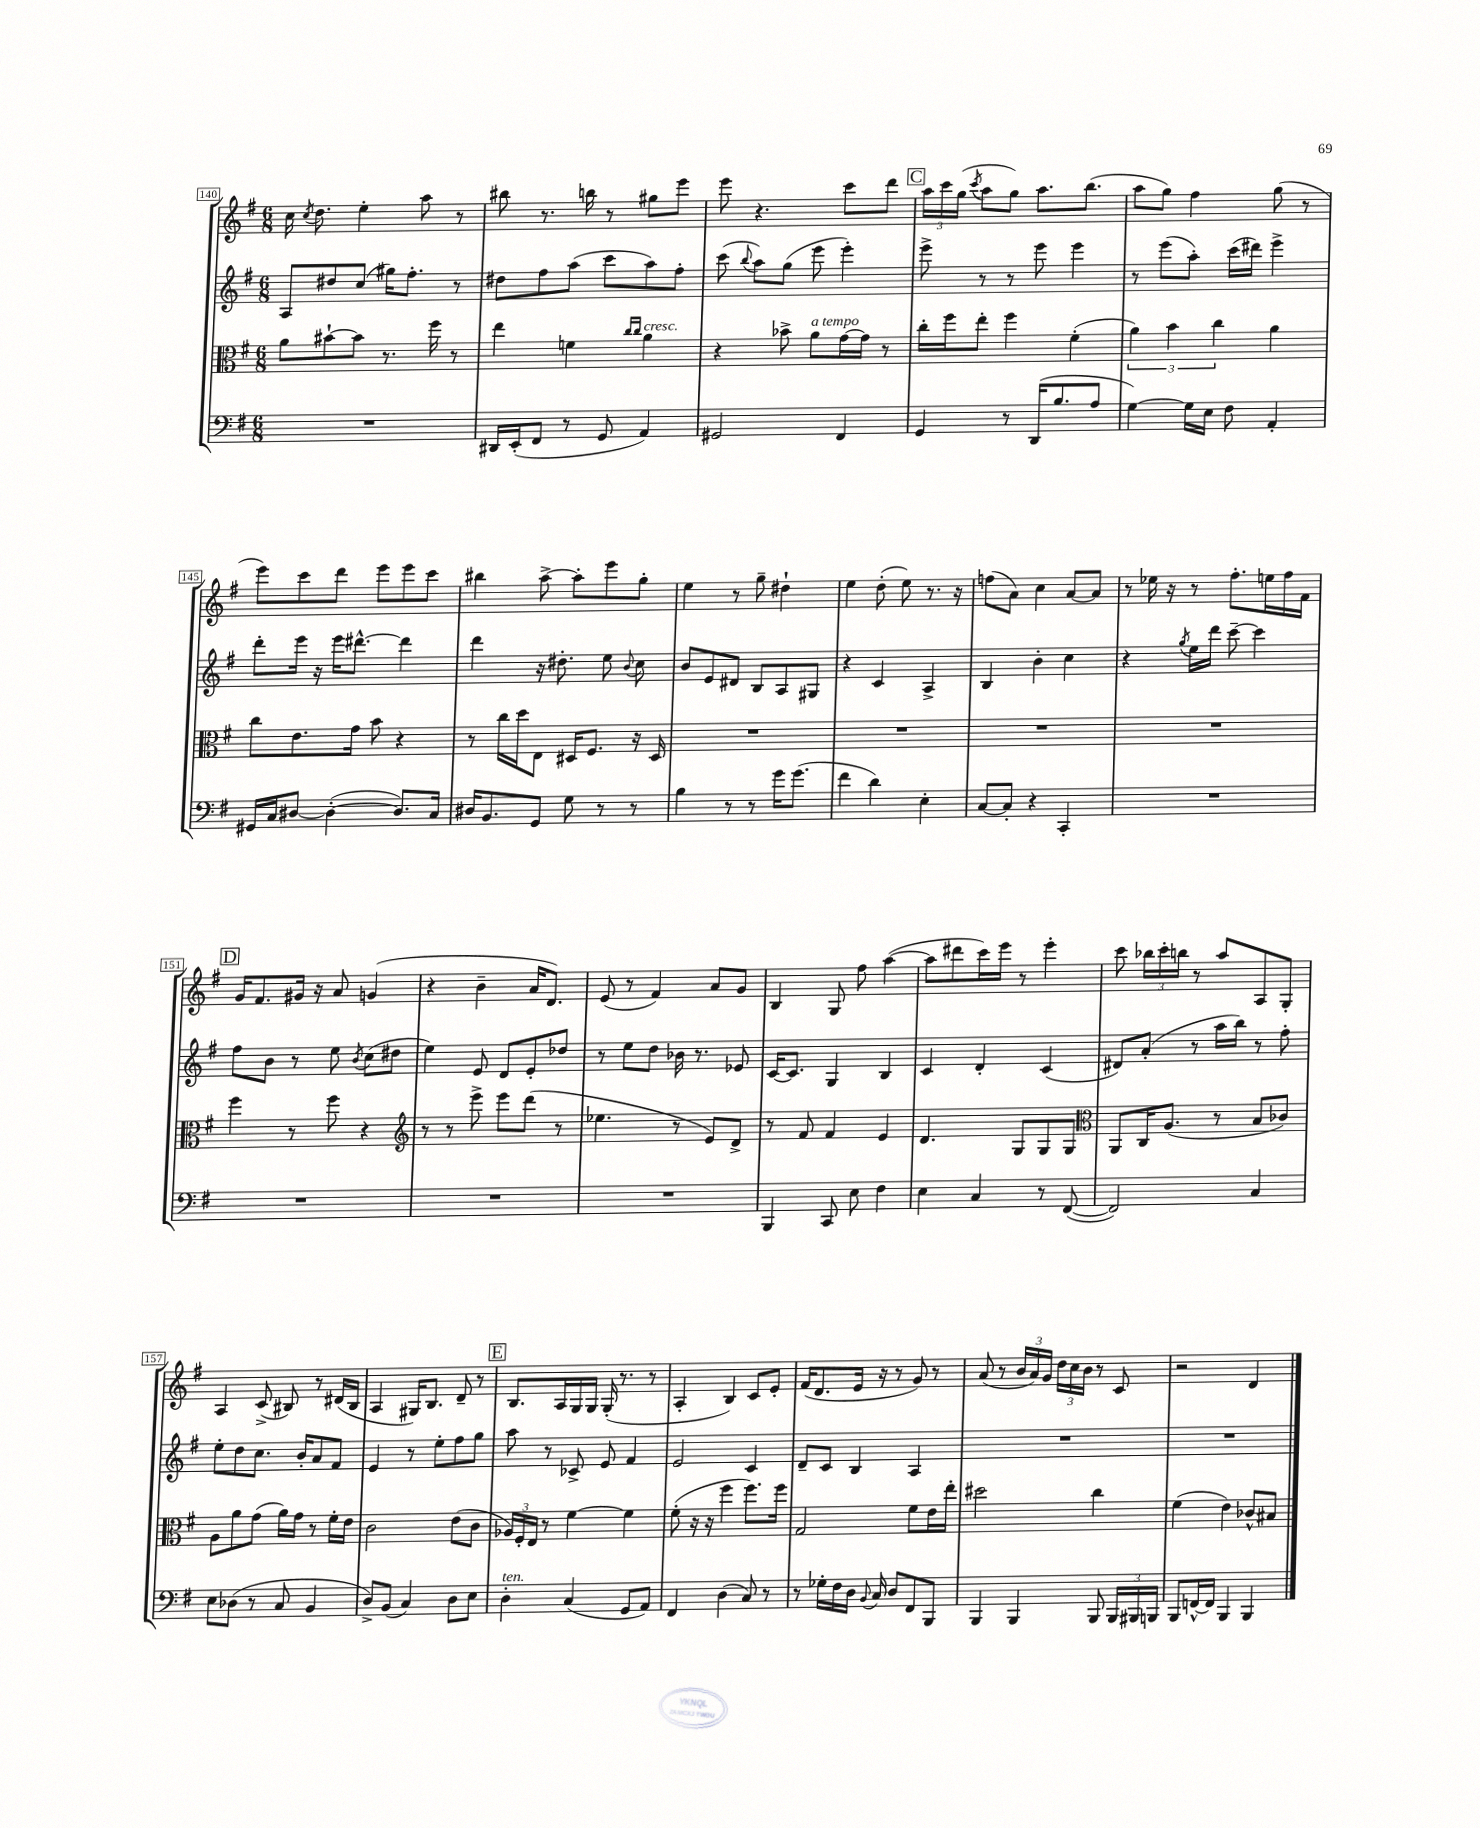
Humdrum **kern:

**kern	**kern	**kern	**kern
*part4	*part3	*part2	*part1
*staff4	*staff3	*staff2	*staff1
*clefF4	*clefC3	*clefG2	*clefG2
*k[f#]	*k[f#]	*k[f#]	*k[f#]
*M6/8	*M6/8	*M6/8	*M6/8
=140	=140	=140	=140
2.r	8a\L	8A/L	16cc\
.	.	.	8qcc/
.	.	.	8.dd\
.	[8b#X`\	8dd#X/	.
.	8b#\J]	(8cc/J	4ee'\
.	8.r	16gg#X\KL)	.
.	.	8.ff#'\J	.
.	.	.	8aa\
.	16ff#\	.	.
.	8r	8r	8r
=141	=141	=141	=141
16DD#X/LL	4ee\	8dd#X\L	8bb#X\
(16EE'/J	.	.	.
8FF#/J	.	8ff#\	8.r
8r	4fn\	(8aa\J	.
.	.	.	16bbn\
8GG/	.	8ccc\L	8r
.	16qqcc/LL	.	.
.	16qqcc/JJ	.	.
!	!LO:TX:a:i:t=cresc.	!	!
4AA/)	4a\	8aa\)	8gg#X\L
.	.	8ff#'\J	8eee\J
=142	=142	=142	=142
2GG#X/	4r	(8ccc\	8eee\
.	.	8qqbb/	.
.	.	8aa\L)	4.r
.	8b-X^\	(8gg\J	.
!	!LO:TX:a:i:t=a tempo	!	!
.	8a\L	8eee\	.
4FF#/	[16g\L	4eee'\)	8ccc\L
.	16g\JJ]	.	.
.	8r	.	8ddd\J
!!LO:REH:place=s1:t=C
=143	=143	=143	=143
4GG/	16cc'\LL	8eee^\	24aa\LL
.	.	.	24ccc\
.	16ff#\J	.	.
.	.	.	(24gg\JJ
.	.	.	8qccc/
.	8ee'\J	8r	8aa\L
8r	4ff#\	8r	8gg\J)
(16DD/KL	.	8eee\	8.aa\L
8.B/	.	.	.
.	(4f#'\	4eee\	.
.	.	.	(8.bb\J
8A/J	.	.	.
=144	=144	=144	=144
[4G\)	6a\)	8r	8aa\L
.	.	(8eee\L	8gg\J)
.	6b\	.	.
16G\LL]	.	8aa'\J)	4ff#\
16E\JJ	.	.	.
.	6cc\	.	.
8F#\	.	(16ccc\LL	.
.	.	16ddd#X\JJ)	.
4AA'/	4a\	4eee^\	(8gg\
.	.	.	8r
!!LO:LB:g=z
=145	=145	=145	=145
16GG#X/LL	8cc\L	8ddd'\L	8eee\L)
16C/J	.	.	.
[8D#X/J	8.e\	16eee\Jk	8ccc\
.	.	16r	.
(4D#'\_	.	16eee\KL	8ddd\J
.	16g\Jk	[8.ddd#X^^\J	.
.	8b\	.	8eee\L
8.D#/L])	4r	4ddd#\]	8eee\
.	.	.	8ccc\J
16C/Jk	.	.	.
=146	=146	=146	=146
16D#X/KL	8r	4ddd\	4bb#X\
8.BB/	.	.	.
.	16cc\LL	.	.
.	16dd\J	.	.
8GG/J	8E\J	16r	[8aa^\
.	.	8.dd#X'\	.
8G\	16D#X/KL	.	8aa'\L]
.	8.F#/J	.	.
8r	.	8ee\	8eee\
.	.	8qqb/	.
8r	16r	8cc\	8gg'\J
.	16D#/	.	.
=147	=147	=147	=147
4B\	2.r	8b/L	4ee\
.	.	8e/	.
8r	.	8d#X/J	8r
8r	.	8B/L	8gg~\
16g\KL	.	8A/	4dd#X`\
(8.g\J	.	.	.
.	.	8G#X/J	.
=148	=148	=148	=148
4f#\	2.r	4r	4ee\
4d\)	.	4c/	(8dd'\
.	.	.	8ee\)
4E'\	.	4A^/	8.r
.	.	.	16r
=149	=149	=149	=149
[8C/L	2.r	4B/	(8ffn\L
8C'/J]	.	.	8a\J)
4r	.	4b'\	4cc\
4CC'/	.	4cc\	[8a/L
.	.	.	8a/J]
=150	=150	=150	=150
2.r	2.r	4r	8r
.	.	.	16ee-X\
.	.	.	16r
.	.	8qgg/	.
.	.	16ee\LL	8r
.	.	16ddd\JJ	.
.	.	[8ccc~\	8.ff#'\L
.	.	4ccc\]	.
.	.	.	16een\L
.	.	.	16ff#\
.	.	.	16f#\JJ
!!LO:LB:g=z
!!LO:REH:place=s1:t=D
=151	=151	=151	=151
2.r	4ff#\	8ff#\L	16g/KL
.	.	.	8.f#/
.	.	8b\J	.
.	8r	8r	16g#X/Jk
.	.	.	16r
.	8ff#\	8ee\	8a/
.	.	8qb/	.
.	4r	(8cc\L	(4gn/
.	.	8dd#X\J	.
=152	=152	=152	=152
*	*clefG2	*	*
2.r	8r	4ee\)	4r
.	8r	.	.
.	8eee^\	8e/	4b~\
.	8eee\L	8d/L	.
.	(8ddd\J	8e'/	16a/KL
.	.	.	8.d/J)
.	8r	8dd-X/J	.
=153	=153	=153	=153
2.r	4.ee-X\	8r	(8e/
.	.	8ee\L	8r
.	.	8dd\J	4f#/)
.	8r	16b-X\	.
.	.	8.r	.
.	8e/L)	.	8a/L
.	8d^/J	8e-X/	8g/J
=154	=154	=154	=154
4BBB/	8r	[16c/KL	4B/
.	.	8.c/J]	.
.	8f#/	.	.
8CC/	4f#/	4G/	8G/
8E\	.	.	8ff#\
4F#\	4e/	4B/	([4aa\
=155	=155	=155	=155
4E\	4.d/	4c/	8aa\L]
.	.	.	8ddd#X\
4C/	.	4d'/	16ccc\L)
.	.	.	16eee\JJ
.	8G/L	.	8r
8r	8G/	(4c/	4eee'\
([8FF#/	8G/J	.	.
=156	=156	=156	=156
*	*clefC3	*	*
2FF#/])	8AA/L	8d#X/L)	8ccc\
.	16C/K	(8a'/J	24bb-X\LL
.	.	.	24ccc'\
.	(8.A/J	.	.
.	.	.	24bbn\JJ
.	.	8r	8r
.	8r	16aa\LL	8aa/L
.	.	16bb\JJ)	.
4C/	8B/L	8r	8A/
.	8c-X/J)	8ff#'\	8G'/J
!!LO:LB:g=z
=157	=157	=157	=157
8E\L	8A\L	8ee'\L	4A/
(8D-X\J	8a\	8dd\	.
8r	(8g\J	8.cc\J	(8c^/
8C/	16a\LL)	.	8B#X/)
.	16g\JJ	16b'/KL	.
4BB/	8r	8a/	8r
.	16f#'\LL	8f#/J	(16d#X/LL
.	16e\JJ	.	16B#/JJ
=158	=158	=158	=158
8D^/L)	2c\	4e/	4A/
(8BB/J	.	.	.
4C/)	.	8r	16G#X/KL)
.	.	.	8.B/J
.	.	8ee'\L	.
8D\L	(8e\L	8ff#\	8d~/
8E\J	8c\J	8gg\J	8r
!!LO:REH:place=s1:t=E
=159	=159	=159	=159
!LO:TX:a:i:t=ten.	!	!	!
4D'\	24A-X/LL)	8aa\	8.B/L
.	24F#'/	.	.
.	24E/JJ	.	.
.	8r	8r	.
.	.	.	16A/L
(4C/	[4f#\	8c-X^/	16G/
.	.	.	16G/JJ
.	.	8e/	(16G'/
.	.	.	8.r
8GG/L	4f#\]	4f#/	.
8AA/J)	.	.	8r
=160	=160	=160	=160
4FF#/	(8f#'\	2e/	4A'/
.	16r	.	.
.	16r	.	.
(4D\	4ff#\	.	4B/)
8C/)	8.ff#\L)	4c/	8c/L
8r	.	.	8e'/J
.	16ff#\Jk	.	.
=161	=161	=161	=161
8r	2G/	8d~/L	(16f#/KL
.	.	.	8.d/
16G-X'\LL	.	8c/J	.
16F#\	.	.	.
16D\JJ	.	4B/	16e/Jk
8qqBB/	.	.	.
16C/	.	.	16r
8D/L	.	.	8r
8FF#/	8f#\L	4A/	8g/)
8BBB/J	16e\L	.	8r
.	16ee'\JJ	.	.
=162	=162	=162	=162
4BBB/	2dd#X\	2.r	(8a/
.	.	.	8r
4BBB/	.	.	24b/LL
.	.	.	24a/)
.	.	.	24g/JJ
.	.	.	24dd\LL
.	.	.	24cc\
.	.	.	24b\JJ
8BBB/	4cc\	.	8r
24BBB/LL	.	.	8c/
24BBB#X/	.	.	.
24BBBn/JJ	.	.	.
=163	=163	=163	=163
8BBB/L	(4f#\	2.r	2r
[16FFn^^/L	.	.	.
16FF/JJ]	.	.	.
4BBB/	4e\)	.	.
4BBB/	8c-X^^/L	.	4d/
.	8B#X/J	.	.
==	==	==	==
*-	*-	*-	*-
